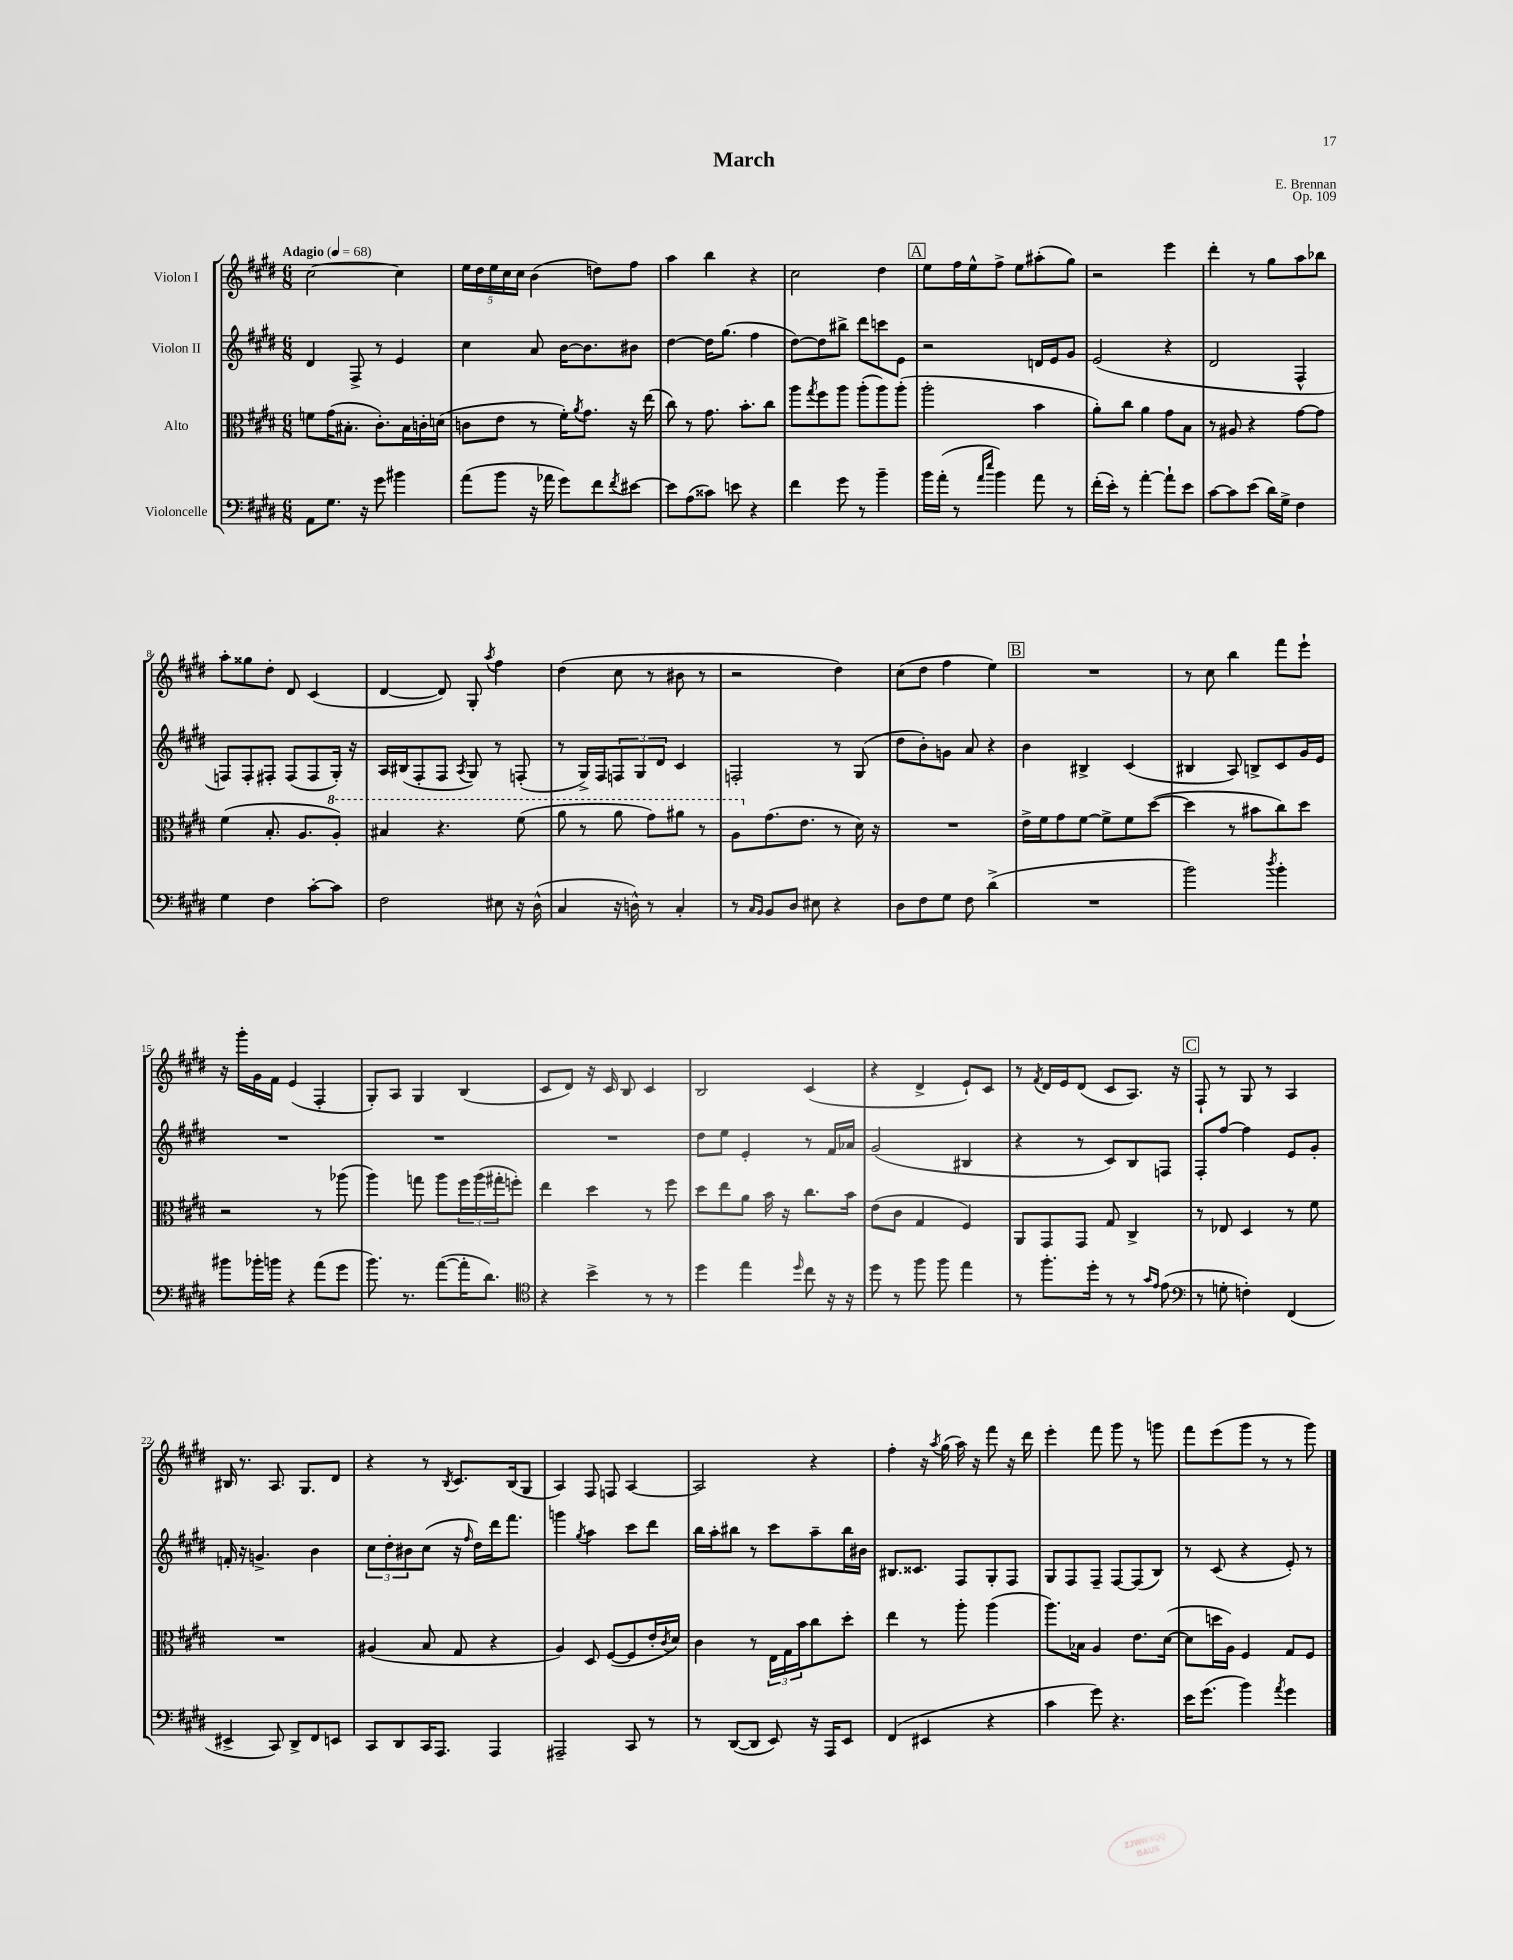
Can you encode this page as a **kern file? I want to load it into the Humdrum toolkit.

**kern	**kern	**kern	**kern
*staff4	*staff3	*staff2	*staff1
*clefF4	*clefC3	*clefG2	*clefG2
*k[f#c#g#d#]	*k[f#c#g#d#]	*k[f#c#g#d#]	*k[f#c#g#d#]
*M6/8	*M6/8	*M6/8	*M6/8
*MM68	*MM68	*MM68	*MM68
8AA	8f	4d#	[2cc#
8.G#	(16g#	.	.
.	8.B#'	.	.
.	.	8F#^	.
16r	.	.	.
8g#	8.c#')	8r	.
4b#	.	4e	4cc#]
.	16B#	.	.
.	16c'	.	.
.	(16d	.	.
=	=	=	=
(8a	8c	4cc#	20ee
.	.	.	20dd#
.	.	.	20ee
8b	8e	.	.
.	.	.	20cc#
.	.	.	20cc#
16r	8r	8a	(4b
16a-	.	.	.
8g#)	16f#')	[16b	.
.	8qa	.	.
.	8.g#	8.b]	.
8f#	.	.	8dd)
8qf#	.	.	.
[8e#	16r	8b#	8ff#
.	(16ee	.	.
=	=	=	=
8e#]	8cc#)	[4dd#	4aa
(8A	8r	.	.
8c##)	8.g#	16dd#]	4bb
.	.	(8.gg#	.
8e	.	.	.
.	8.b'	.	.
4r	.	4ff#	4r
.	8cc#	.	.
=	=	=	=
4f#	8aa	[8dd#)	2cc#
.	8qgg#	.	.
.	8ff#	8dd#]	.
8g#	8aa	8bb#^	.
8r	(8aa'	8ddd#	.
4b~	8aa)	8ccc	4dd#
.	(8aa'	8e	.
=	=	=	=
16b	2aa'	2r	8ee
(16a'	.	.	.
8r	.	.	16ff#
.	.	.	16ee^^
16qqa	.	.	.
16qqee	.	.	.
4b)	.	.	8ff#^
.	.	.	8ee
8a	4b	16d	(8aa#'
.	.	16e	.
8r	.	8g#	8gg#)
=	=	=	=
(16f#'	8a')	(2e	2r
16e')	.	.	.
8r	8cc#	.	.
[4a'	4a	.	.
8a`]	8g#	4r	4eee
8e	8B	.	.
=	=	=	=
[8c#	8r	2d#	4ddd#'
8c#]	8A#	.	.
(8e	4r	.	8r
16d#)	.	.	8gg#
16G#^	.	.	.
4F#	[8g#	4F#^^	8aa
.	8g#]	.	8bb-
=	=	=	=
4G#	(4f#	8F)	8aa'
.	.	8F'	8gg##
4F#	8.B'	8F#'	8dd#'
.	.	(8F#	8d#
.	8.A	.	.
[8c#'	.	8F#	(4c#
8c#]	8a')	16G#')	.
.	.	16r	.
=	=	=	=
2F#	4b#	16A	[4d#
.	.	(16B#	.
.	.	8F#'	.
.	4.r	8F#	8d#])
.	.	8qA	.
.	.	8G#)	8G#'
.	.	.	8qaa
8E#	.	8r	4ff#
16r	(8ff#	(8F'	.
(16D#^^	.	.	.
=	=	=	=
4C#	8aa	8r	(4dd#
.	8r	16G#^)	.
.	.	16F#	.
16r	8aa	12F	8cc#
16D^^)	.	.	.
.	.	12G#	.
8r	8gg#)	.	8r
.	.	12d#	.
4C#'	8aa#	4c#	8b#
.	8r	.	8r
=	=	=	=
8r	8a	2F'	2r
16qqC#	.	.	.
16qqBB	.	.	.
8BB	(8.g#	.	.
8D#	.	.	.
.	8.e	.	.
8E#	.	.	.
4r	8r	8r	4dd#)
.	16d#)	(8G#	.
.	16r	.	.
=	=	=	=
8D#	2.r	8dd#	(8cc#
8F#	.	8b')	8dd#
8G#	.	8g	4ff#
8F#	.	8a	.
(4d#^	.	4r	4ee)
=	=	=	=
2.r	16e^	4b	2.r
.	16f#	.	.
.	8g#	.	.
.	[8f#	4B#^	.
.	8f#^]	.	.
.	8f#	(4c#	.
.	([8dd#	.	.
=	=	=	=
2b)	4dd#]	4B#	8r
.	.	.	8cc#
.	8r	8A)	4bb
.	8b#	8B^	.
8qdd#	.	.	.
4b'	8cc#)	8c#	8fff#
.	8dd#	16g#	8eee`
.	.	16e	.
=	=	=	=
8b#	2r	2.r	16r
.	.	.	16ggg#'
16b-'	.	.	16g#
16b	.	.	16f#
4r	.	.	(4e
(8a	8r	.	4F#'
8g#	(8aa-	.	.
=	=	=	=
8.b)	4aa)	2.r	8G#')
.	.	.	8A
8.r	.	.	.
.	8gg	.	4G#
([8a	8aa	.	.
16a']	24ff#	.	(4B
.	(24aa	.	.
8.d#)	.	.	.
.	24gg#'	.	.
.	8ff')	.	.
=	=	=	=
*clefC4	*	*	*
4r	4ee	2.r	8c#
.	.	.	8d#)
4b^	4dd#	.	16r
.	.	.	16c#
.	.	.	8B
8r	8r	.	4c#
8r	8ff#	.	.
=	=	=	=
4dd#	8dd#	8dd#	2B
.	8ee	8ee	.
4ee	8a	4e'	.
.	16b	.	.
.	16r	.	.
16qqdd#	.	.	.
8cc#	8.cc#	8r	(4c#
16r	.	16f#	.
16r	16b	16a-	.
=	=	=	=
8dd#	(8e	(2g#	4r
8r	8c#	.	.
8ff#	4G#	.	4d#^
8ff#	.	.	.
4ee	4F#)	4B#	8e`)
.	.	.	8c#
=	=	=	=
8r	8AA	4r	8r
.	.	.	8qf#
8.ff#'	8GG#	.	16d#
.	.	.	16e
.	8GG#	8r	(8d#
16dd#'	.	.	.
8r	8G#	8c#)	8c#
8r	4C#^	8B	8.A)
16qqg#	.	.	.
16qqe	.	.	.
(8e	.	8F	.
.	.	.	16r
=	=	=	=
*clefF4	*	*	*
8r	8r	8F#'	8F#`
8G'	8E-	[8ff#	8r
4F')	4D#	4ff#]	8G#
.	.	.	8r
(4FF#	8r	8e	4A
.	8f#	8g#'	.
=	=	=	=
4EE#^	2.r	16f'	16B#
.	.	16r	8.r
.	.	4.g^	.
8CC#)	.	.	8.A
8DD#^	.	.	.
.	.	.	8.G#
8FF#	.	4b	.
8EE	.	.	8d#
=	=	=	=
8CC#	(4A#	12cc#	4r
.	.	12dd#'	.
8DD#	.	.	.
.	.	12b#	.
16CC#	8B	(8cc#	8r
8.AAA	.	.	.
.	.	.	8qB
.	8G#	16r	8.c#
.	.	16qqff#	.
.	.	16dd#)	.
4AAA	4r	16ddd#	.
.	.	8.fff#	(16B
.	.	.	8G#
=	=	=	=
2AAA#~	4A)	4ggg	4A)
.	.	8qgg#	.
.	8D#	4aa	8F#
.	([8F#	.	8F
8CC#	8F#]	8ccc#	[4A
8r	16e'	8ddd#	.
.	8qc#	.	.
.	16d#)	.	.
=	=	=	=
8r	4c#	16bb	2A]
.	.	16aa'	.
([8DD#	.	8bb#	.
8DD#]	8r	8r	.
8EE)	24E	8ccc#	.
.	24G#	.	.
.	24b	.	.
16r	8cc#	8aa~	4r
16AAA	.	.	.
8EE	8dd#'	16bb#	.
.	.	16b#	.
=	=	=	=
(4FF#	4ee	8.B#	4ff#'
.	.	8.c##	.
4EE#	8r	.	16r
.	.	.	8qaa
.	.	.	(16gg#
.	8aa'	8F#	16aa)
.	.	.	16r
4r	(4aa	8G#'	8fff#
.	.	8F#	16r
.	.	.	16ddd#
=	=	=	=
4c#	8.aa)	8G#	4eee'
.	.	8F#	.
.	16B-	.	.
8g#)	4A	8F#~	8fff#
4.r	.	[8F#	8ggg#
.	8.e	(8F#]	8r
.	.	8B)	8ggg
.	([16d#	.	.
=	=	=	=
16e	8d#]	8r	8fff#
(8.g#	.	.	.
.	16dd	(8c#	(8eee
.	16A)	.	.
4b)	4F#	4r	8ggg#
.	.	.	8r
8qa	.	.	.
4g#	8G#	8e')	8r
.	8F#	8r	8ggg#)
==	==	==	==
*-	*-	*-	*-
